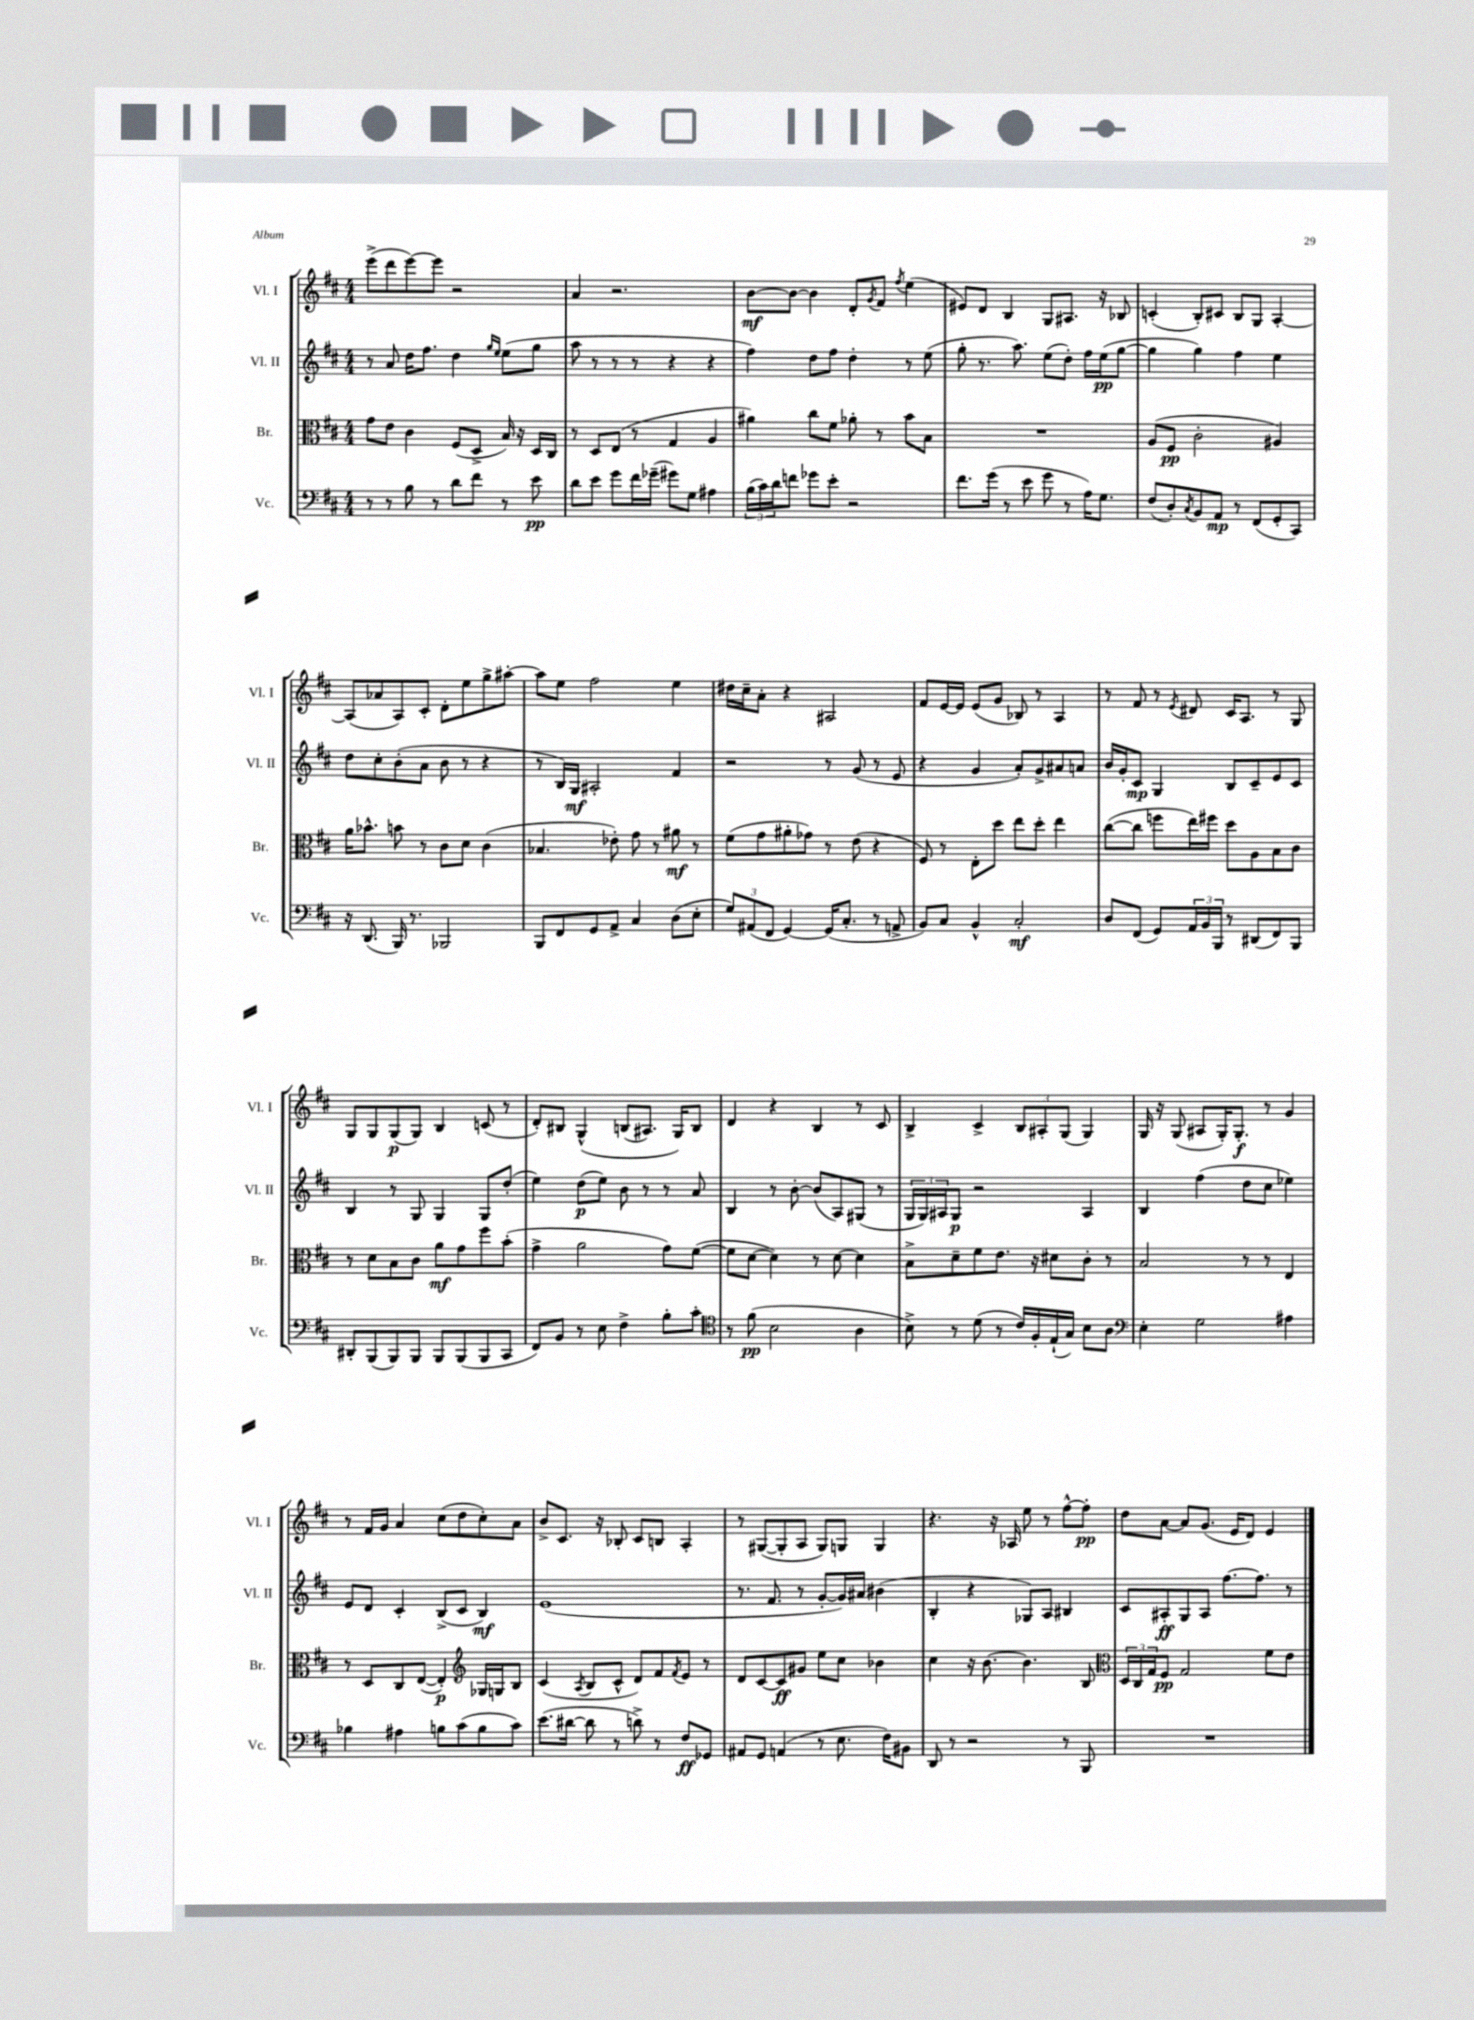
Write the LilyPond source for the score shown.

<<
\new StaffGroup <<
\new Staff = "s0" \with { instrumentName = "Vl. I" shortInstrumentName = "Vl. I" } {
    \clef treble \key d \major \numericTimeSignature \time 4/4
    e'''8->( d'''8 e'''8~) e'''8 r2 |
    a'4 r2. |
    b'8~\mf b'8~ b'4 d'8-. \acciaccatura { g'8 } fis'8 \acciaccatura { fis''8 } e''4( |
    eis'8) d'8 b4 g8 ais8. r16 bes8 |
    c'4-.( b8-.) cis'8 b8 g8 a4~-. |
    a8( aes'8 a8) cis'8-. d'8-. e''8 g''8-> ais''8~-. |
    ais''8 e''8 fis''2 e''4 |
    dis''16 cis''16-- a'8-. r4 ais2 |
    fis'8 e'16~ e'16 e'8( g'8 bes8) r8 a4 |
    r8 fis'8 r8 \acciaccatura { e'8 } dis'8 cis'16 a8. r8 g8 |
    g8 g8 g8\p( g8) b4 c'8( r8 |
    d'8-.) bis8 g4-^\( b8( ais8.) g16\) b8 |
    d'4 r4 b4 r8 cis'8 |
    b4-> cis'4-> \tuplet 3/2 { b8 ais8-. g8( } g4) |
    g16 r16 g8( ais8 g16-.) g8.-.\f r8 g'4 |
    r8 fis'16 g'16 a'4 cis''8( d''8 cis''8-.) a'8 |
    b'8-> cis'8. r16 bes8-. cis'8 b8 a4-. |
    r8 gis8~( gis8-. a8 gis8) g8 g4 |
    r4. r16 aes16 e''8 r8 fis''8~-^ fis''8-.\pp |
    d''8 a'8~ a'8 g'8.( e'16 d'8) e'4 \bar "|." |
}
\new Staff = "s1" \with { instrumentName = "Vl. II" shortInstrumentName = "Vl. II" } {
    \clef treble \key d \major \numericTimeSignature \time 4/4
    r8 a'8 d''16 fis''8. d''4 \grace { g''16 e''16 } e''8( g''8 |
    a''8 r8 r8 r8 r4 r4 |
    fis''4) d''8 fis''8 d''4-. r8 e''8( |
    g''8-. r8. a''8.) e''8( d''8-.) fis''16 e''16\pp( g''8~ |
    g''4 g''4) fis''4 e''4 |
    d''8 cis''8-. b'8-.( a'8 b'8 r8 r4 |
    r8 b16) g16\mf ais2-. fis'4 |
    r2 r8 g'8( r8 e'8 |
    r4 g'4 a'8-.) g'8-> ais'8 a'8 |
    b'16 g'16-. cis'8\mp g4 b8 cis'8-- e'8 cis'8 |
    b4 r8 g8 g4 g8 d''8-.( |
    e''4) d''8\p( e''8) b'8 r8 r8 a'8 |
    b4 r8 b'8~-. b'8( a8) gis8( r8 |
    \tuplet 3/2 { g16 g16) ais16 } g8\p r2 ais4 |
    b4 fis''4( d''8 cis''8 ees''4) |
    e'8 d'8 cis'4-. b8->( cis'8 b4\mf) |
    e'1( |
    r8. fis'8. r8 g'8~-. g'16) ais'16 bis'4( |
    b4-. r4 ges8) a8 bis4 |
    cis'8 ais8-.\ff g8 ais8 fis''8.~ fis''8. r8 \bar "|." |
}
\new Staff = "s2" \with { instrumentName = "Br." shortInstrumentName = "Br." } {
    \clef alto \key d \major \numericTimeSignature \time 4/4
    g'8 e'8 cis'4 fis8( d8-> b16) r16 d16 cis16 |
    r8 d8 e8( r8 g4 a4 |
    ais'4) cis''8 fis'8 aes'8-. r8 b'8 b8 |
    R1 |
    a8( fis8\pp cis'2-. ais4) |
    a'16 bes'8.-^ b'8 r8 cis'8 d'8 cis'4( |
    bes4. ees'8-.) g'8 r8 ais'8\mf r8 |
    fis'8( g'8 ais'8-. ges'8) r8 e'8( r4 |
    fis8) r8 e8-. d''8 e''8 d''8-. e''4 |
    cis''8~( cis''8 f''8 e''16) fis''16 d''8 a8 b8 cis'8 |
    r8 d'8 b8 cis'8 a'8\mf g'8 fis''8 b'8-.( |
    g'4-> a'2 g'8) fis'8~( |
    fis'8 d'8~ d'4) r8 d'8~ d'4 |
    b8-> d'8-- fis'8 e'8. r16 dis'8 cis'8-. r8 |
    b2 r8 r8 e4 |
    r8 d8 cis8 e8~( e4-.\p) \clef treble ges16 g16 b8 |
    cis'4( \acciaccatura { a8 } b8 cis'8-^ d'8) fis'8 \acciaccatura { fis'8 } e'8 r8 |
    d'8 cis'8~ cis'8\ff gis'8 e''8 cis''8 bes'4 |
    cis''4 r16 b'8.~ b'4. b8 |
    \clef alto \tuplet 3/2 { d16 cis16 g16 } fis8\pp g2 fis'8 e'8 \bar "|." |
}
\new Staff = "s3" \with { instrumentName = "Vc." shortInstrumentName = "Vc." } {
    \clef bass \key d \major \numericTimeSignature \time 4/4
    r8 r8 b8 r8 d'8 fis'8 r8 e'8\pp |
    d'8 e'8 g'8 fis'16 ges'16--( gis'8) g8 ais4 |
    \tuplet 3/2 { b16( cis'16) d'16 } f'8 ges'8 e'8-. r2 |
    fis'8. g'16( r8 e'8 g'8 r8 a16) g8. |
    fis8( d8-.) \acciaccatura { cis8 } b,8 a,8\mp r8 fis,8( g,8-. cis,8) |
    r16 d,8.( b,,16) r8. bes,,2 |
    b,,8 fis,8 g,8 a,8-> cis4 d8( e8-. |
    \tuplet 3/2 { g8) ais,8( fis,8 } g,4~) g,16( cis8.-. r8 a,8-> |
    b,8) cis8 b,4-^ cis2-.\mf |
    d8 fis,8( g,8) \tuplet 3/2 { a,16 b,16 b,,16 } r8 dis,8( fis,8) b,,8 |
    dis,8-. b,,8( b,,8) b,,8 b,,8 b,,8( b,,8 cis,8 |
    fis,8) b,8 r8 e8 fis4-> b8-. cis'8-. |
    \clef tenor r8 fis'8\pp( b2 a4 |
    b8->) r8 d'8( r8 cis'16) fis16-. e16-!( g16) b8 a8 |
    \clef bass e4-. g2 ais4 |
    bes4 ais4 b8 cis'8( b8 cis'8) |
    e'8.( dis'16~ dis'8 r8 d'8->) r8 fis8\ff ges,8 |
    ais,8 g,8 a,4( r8 e8. fis16) bis,8 |
    d,8 r8 r2 r8 b,,8 |
    R1 \bar "|." |
}
>>
>>
\layout { \context { \Score \remove "Bar_number_engraver" } }
